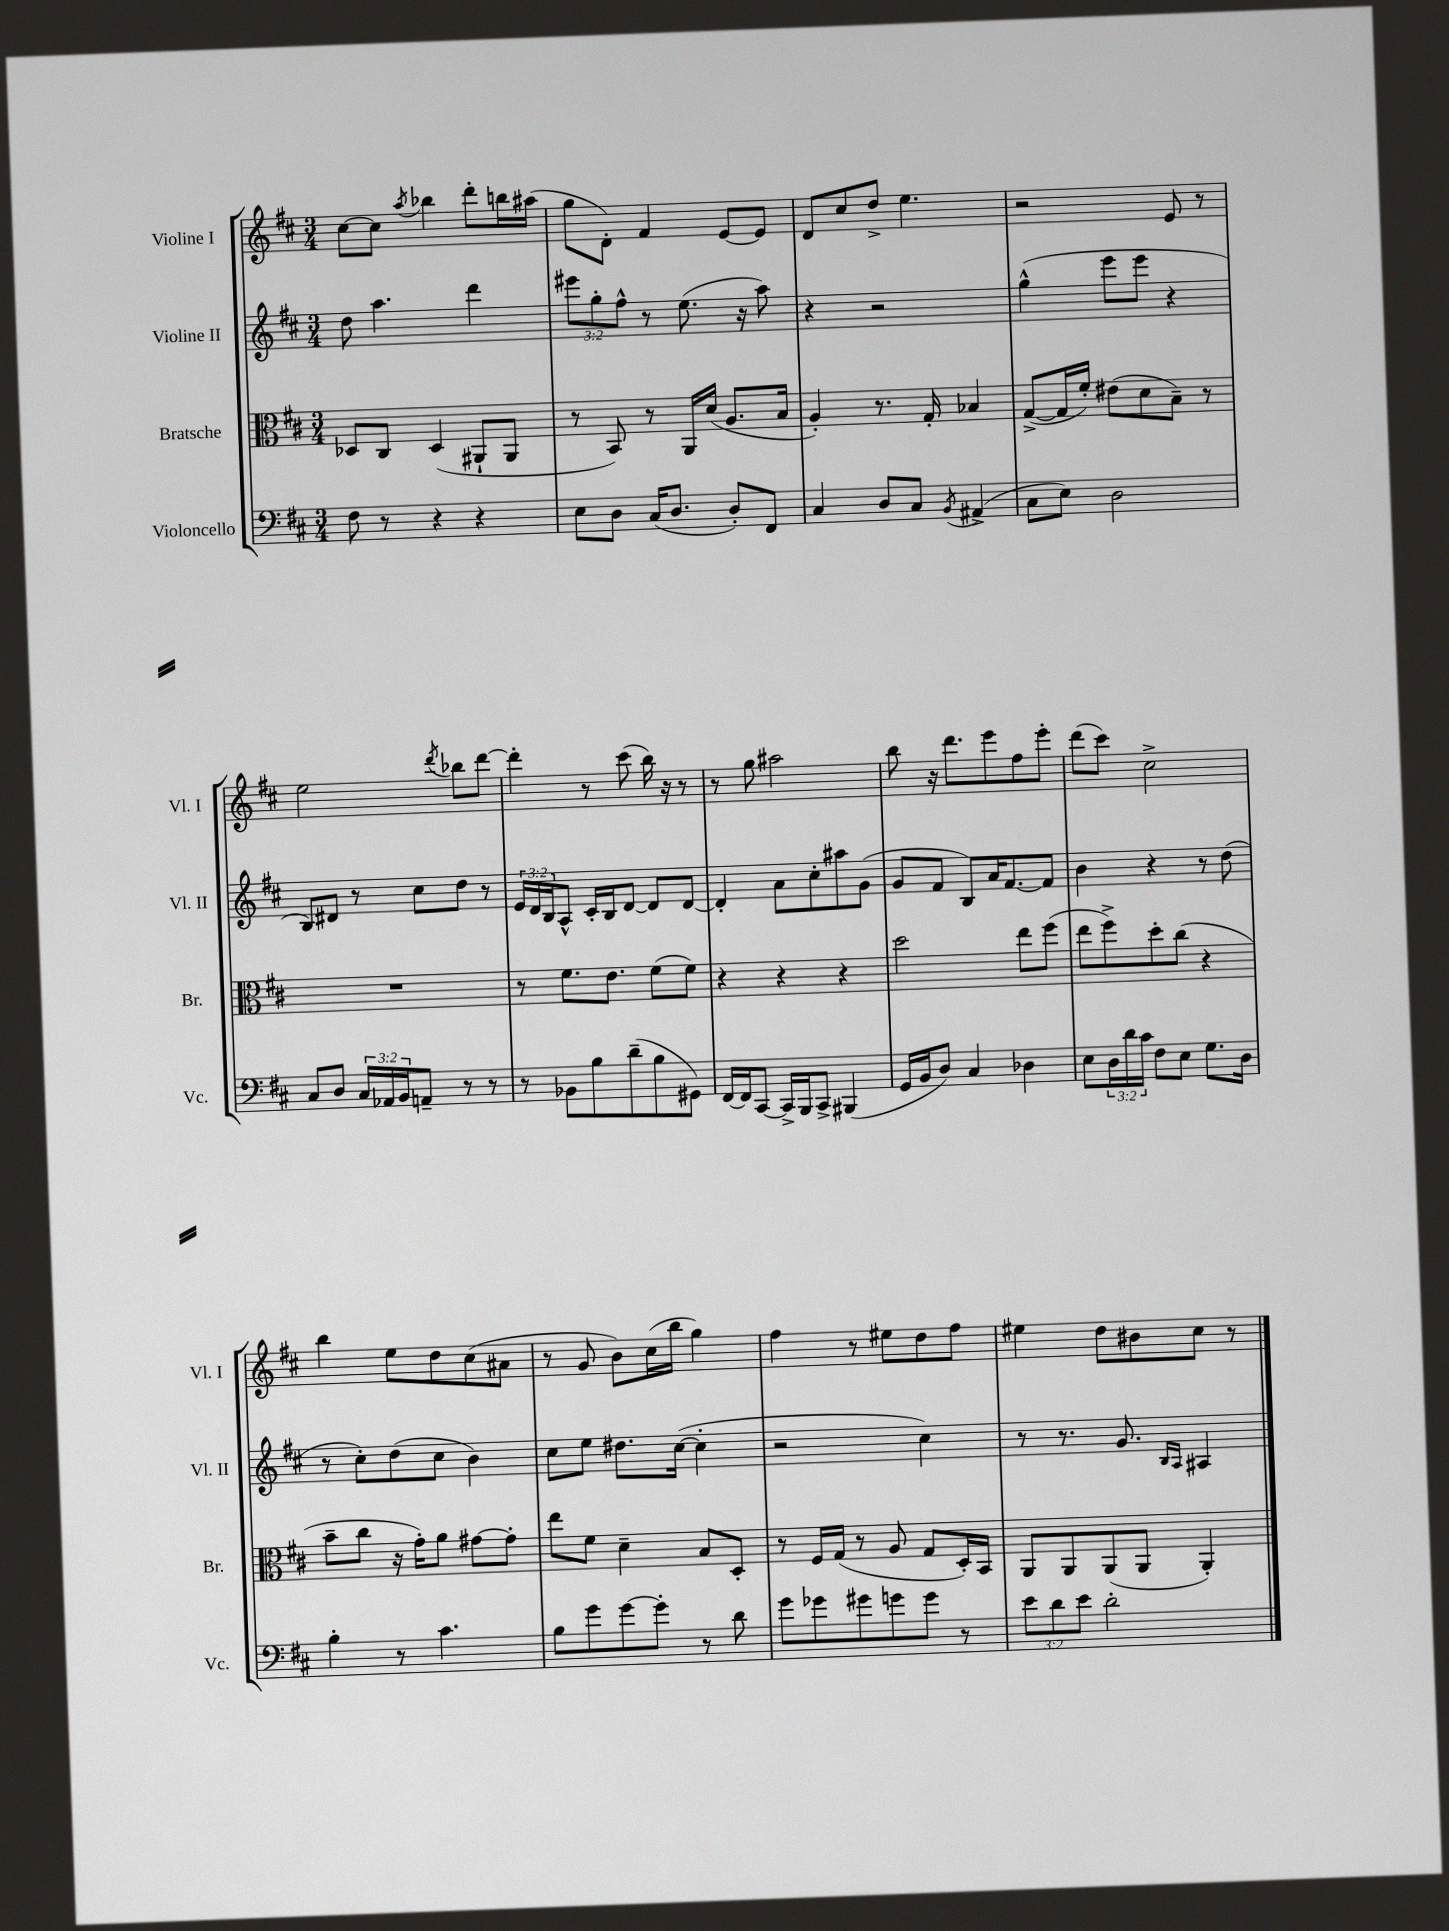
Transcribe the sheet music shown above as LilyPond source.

<<
\new StaffGroup <<
\new Staff = "s0" \with { instrumentName = "Violine I" shortInstrumentName = "Vl. I" } {
    \clef treble \key d \major \numericTimeSignature \time 3/4
    cis''8~ cis''8 \acciaccatura { a''8 } bes''4 d'''8-. b''16 ais''16( |
    g''8 d'8-.) fis'4 e'8~ e'8 |
    d'8 cis''8 d''8-> e''4. |
    r2 e'8 r8 |
    e''2 \acciaccatura { d'''8 } bes''8 d'''8~ |
    d'''4-. r8 cis'''8( b''16) r16 r8 |
    r8 g''8 ais''2 |
    b''8 r16 d'''8. e'''8 fis''8 e'''8-. |
    d'''8( cis'''8) cis''2-> |
    b''4 e''8 d''8 cis''8( ais'8 |
    r8 g'8 b'8) cis''16( b''16 g''4) |
    fis''4 r8 eis''8 d''8 fis''8 |
    eis''4 d''8 bis'8 cis''8 r8 \bar "|." |
}
\new Staff = "s1" \with { instrumentName = "Violine II" shortInstrumentName = "Vl. II" } {
    \clef treble \key d \major \numericTimeSignature \time 3/4 \override Staff.TupletNumber.text = #tuplet-number::calc-fraction-text
    d''8 a''4. d'''4 |
    \tuplet 3/2 { eis'''8 g''8-. fis''8-^ } r8 e''8.( r16 a''8) |
    r4 r2 |
    g''4-^( e'''8 e'''8 r4 |
    b8) dis'8 r8 cis''8 d''8 r8 |
    \tuplet 3/2 { e'16 d'16 b16 } a8-^ cis'16-. b16 d'8~ d'8 d'8~ |
    d'4-. a'8 cis''8-. ais''8 g'8( |
    g'8 fis'8 b8) a'16 fis'8.~ fis'8 |
    b'4 r4 r8 d''8( |
    r8 cis''8-.) d''8( cis''8 b'4) |
    cis''8 e''8 dis''8. cis''16~( cis''4-. |
    r2 cis''4) |
    r8 r8. g'8. \grace { b16 a16 } ais4 \bar "|." |
}
\new Staff = "s2" \with { instrumentName = "Bratsche" shortInstrumentName = "Br." } {
    \clef alto \key d \major \numericTimeSignature \time 3/4
    des8 cis8 des4( ais,8-! ais,8 |
    r8 b,8) r8 a,16 d'16( a8. b16 |
    a4-.) r8. g16-. bes4 |
    g8~->( g16 fis'16-.) eis'8( d'8 b8--) r8 |
    R2. |
    r8 fis'8. e'8. fis'8( fis'8) |
    r4 r4 r4 |
    d''2 e''8 fis''8( |
    e''8 fis''8->) d''8-. cis''8( r4 |
    b'8-- cis''8 r16 g'16-.) a'8 gis'8~ gis'8-. |
    e''8 fis'8 d'4-- b8 d8-. |
    r8 fis16 g16( r8 a8 g8 d16-.) b,16 |
    a,8 a,8 a,8( a,8 a,4-.) \bar "|." |
}
\new Staff = "s3" \with { instrumentName = "Violoncello" shortInstrumentName = "Vc." } {
    \clef bass \key d \major \numericTimeSignature \time 3/4 \override Staff.TupletNumber.text = #tuplet-number::calc-fraction-text
    fis8 r8 r4 r4 |
    e8 d8 cis16( d8. d8-.) fis,8 |
    cis4 d8 cis8 \acciaccatura { b,8 } ais,4->( |
    cis8 e8) d2 |
    cis8 d8 \tuplet 3/2 { cis16 aes,16 b,16 } a,8-- r8 r8 |
    r8 bes,8 b8 d'8--( b8 gis,8) |
    fis,16~ fis,16 cis,8~ cis,16-> b,,16 cis,8-> bis,,4( |
    g,16 b,16 d8) cis4 des4 |
    e8 \tuplet 3/2 { d16 d'16 cis'16 } fis8 e8 g8. d16 |
    b4-. r8 cis'4. |
    b8 g'8 g'8~ g'8-. r8 d'8 |
    g'8 ges'8 gis'8 g'8 g'8 r8 |
    \tuplet 3/2 { e'8 d'8 e'8 } d'2-. \bar "|." |
}
>>
>>
\layout { \context { \Score \remove "Bar_number_engraver" } }
